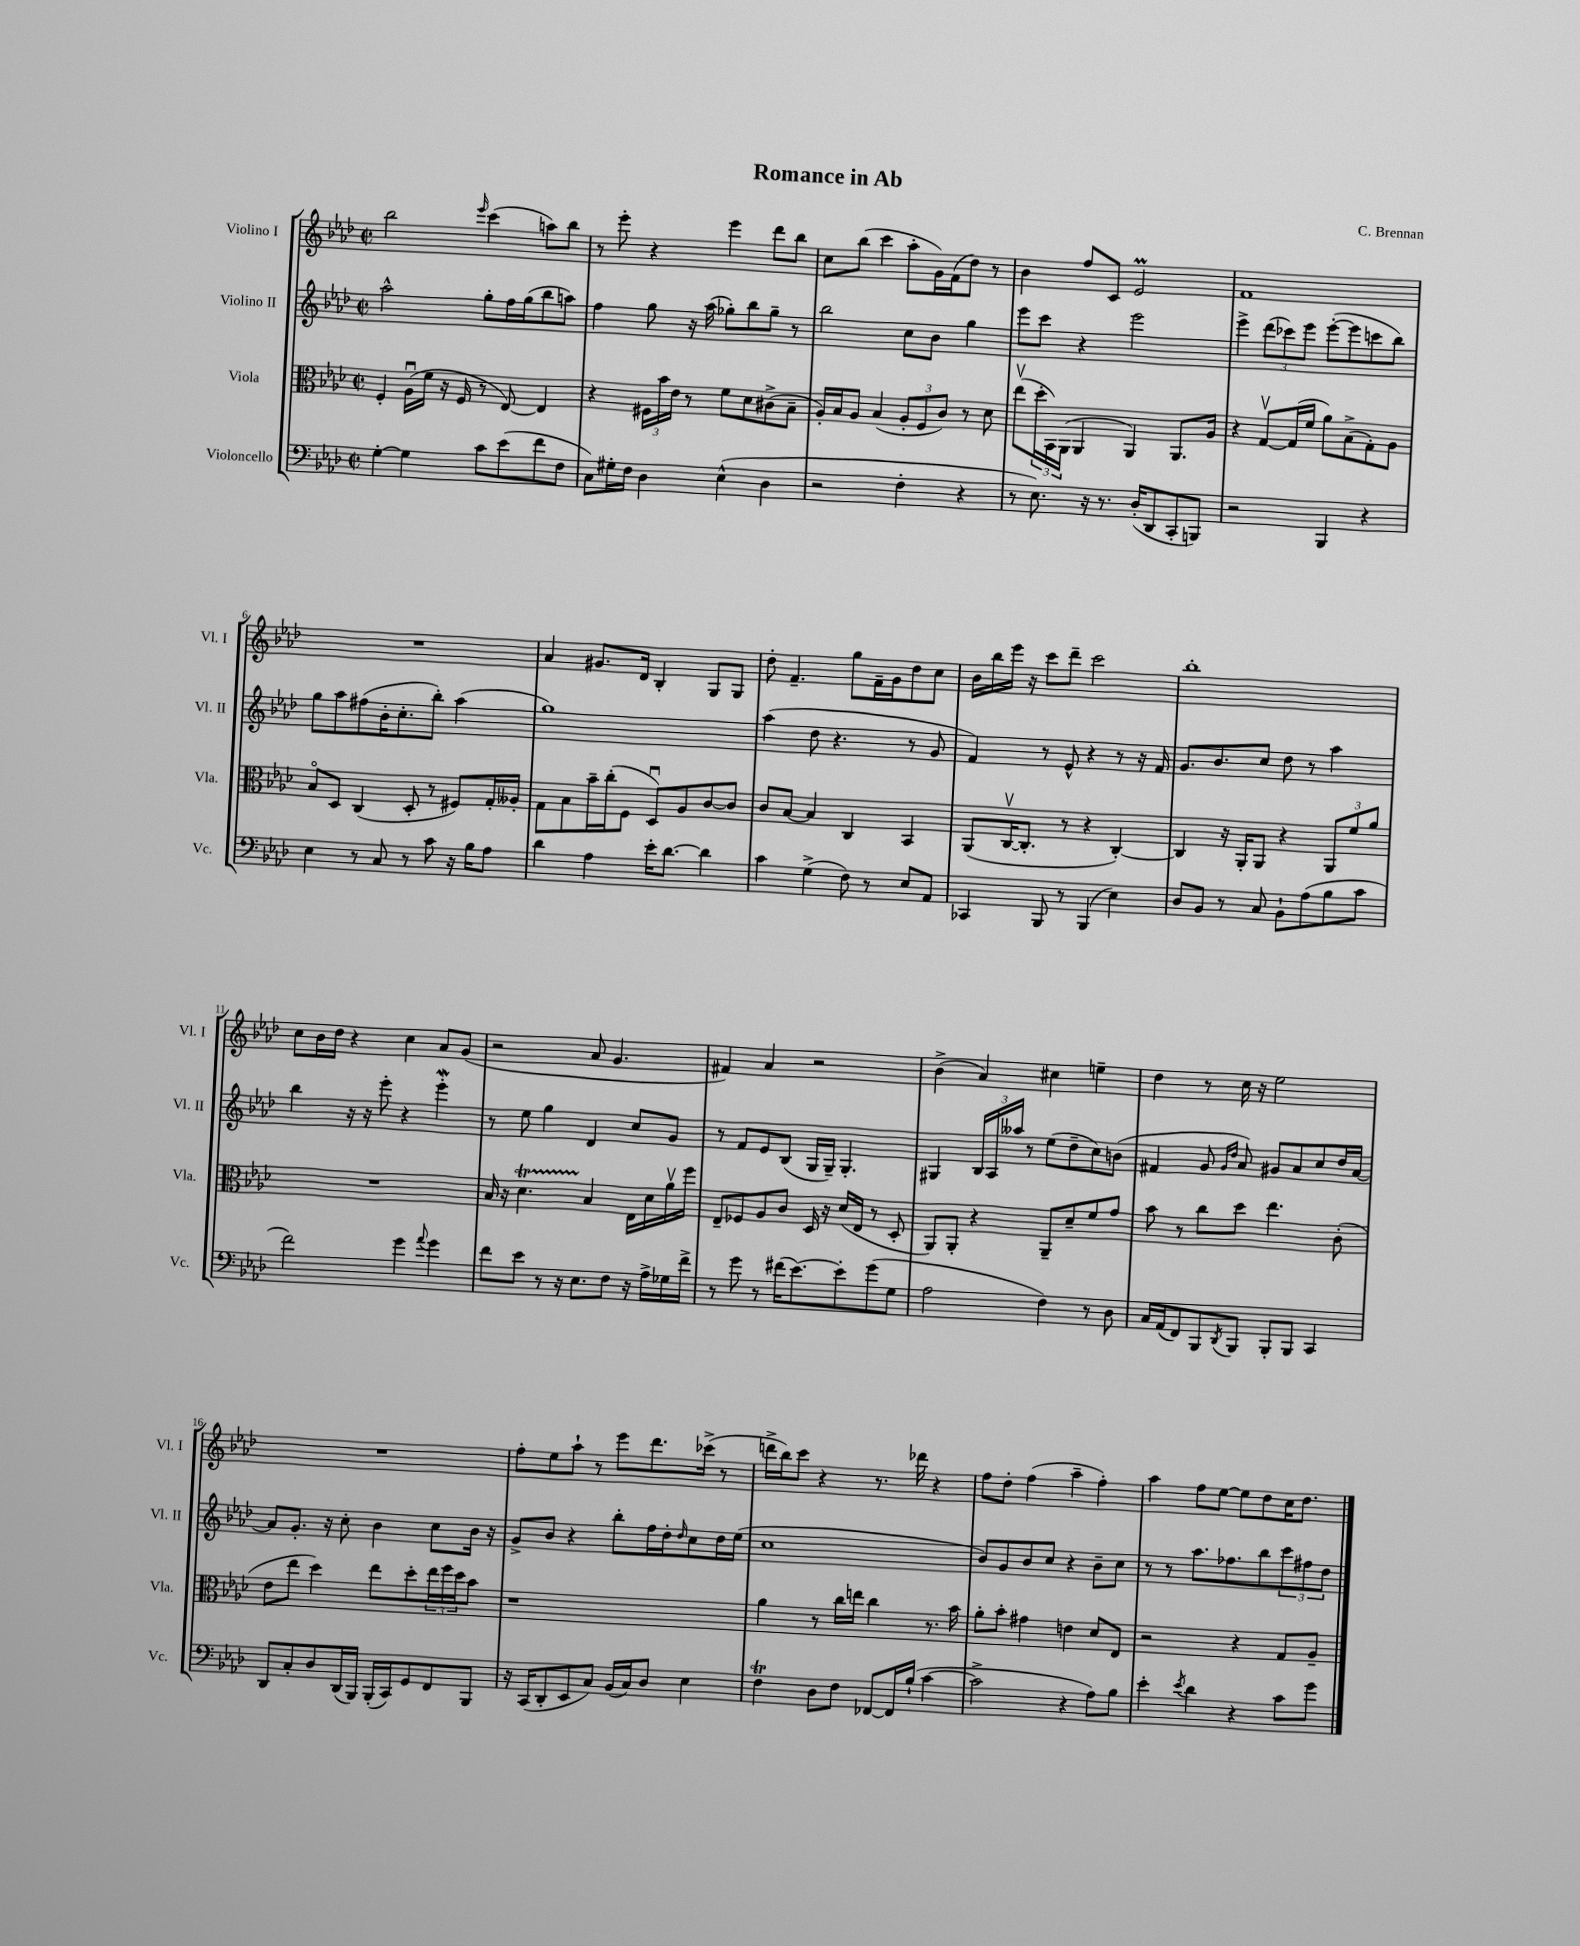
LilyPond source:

\header { title = "Romance in Ab" composer = "C. Brennan" }
<<
\new StaffGroup <<
\new Staff = "s0" \with { instrumentName = "Violino I" shortInstrumentName = "Vl. I" } {
    \clef treble \key aes \major \defaultTimeSignature \time 2/2
    bes''2 \grace { ees'''16 } c'''4( a''8) bes''8 |
    r8 ees'''8-. r4 ees'''4 des'''8 bes''8 |
    c''8 bes''8( c'''4 aes''8-. g'16) f'16( des''8) r8 |
    bes'4 f''8 c'8 ees'2\prall |
    f'1 |
    R1 |
    aes'4 gis'8. des'16 bes4-. g8 g8 |
    des''8-. f'4.-- g''8 f'16-- g'16 des''8 c''8 |
    bes'16 bes''16 ees'''16 r16 c'''8 des'''8-- c'''2 |
    bes''1-. |
    c''8 bes'16 des''16 r4 c''4 aes'8 g'8( |
    r2 aes'8 g'4. |
    fis'4) aes'4 r2 |
    bes'4->( aes'4) cis''4 e''4-- |
    des''4 r8 c''16 r16 ees''2 |
    R1 |
    f''8-. ees''8 aes''8-! r8 ees'''8 des'''8. ces'''16->( r8 |
    d'''16-> bes''16) c'''8 r4 r8. des'''16 r4 |
    f''8 des''8-. f''4( aes''4-- f''4-.) |
    aes''4 f''8 ees''8~ ees''8 des''8 c''16 des''8. \bar "|." |
}
\new Staff = "s1" \with { instrumentName = "Violino II" shortInstrumentName = "Vl. II" } {
    \clef treble \key aes \major \defaultTimeSignature \time 2/2
    aes''2-^ g''8-. f''16 g''16( bes''8 a''8) |
    f''4 g''8 r16 aes''16( ges''8-.) bes''8 ges''8-- r8 |
    bes''2 c''8 bes'8 g''4 |
    ees'''8 c'''8 r4 ees'''2 |
    ees'''4-> \tuplet 3/2 { des'''8( ces'''8) ees'''8 } ees'''8~-.( ees'''8 c'''8 bes''8) |
    g''8 aes''8 fis''8( bes'16-. c''8.-. bes''8-.) aes''4( |
    g''1) |
    aes''4( des''8 r4. r8 g'8 |
    f'4) r8 ees'8-^ r4 r8 r16 f'16 |
    g'8. bes'8. c''8 des''8 r8 aes''4 |
    bes''4 r16 r16 ees'''8-. r4 ees'''4-.\mordent |
    r8 ees''8 g''4 des'4 c''8 g'8 |
    r8 f'8 ees'8 bes8( g16 g16--) g4.-. |
    gis4 \tuplet 3/2 { bes16 aes16 aeses''16 } r8 ees''8( des''8-- c''8) b'8( |
    fis'4 g'8 \grace { g'16 des''16 } aes'8) gis'8 aes'8 c''8 des''16 aes'16~ |
    aes'8 g'8.-. r16 c''8-. bes'4 c''8 bes'16 r16 |
    g'8-> bes'8 r4 bes''8-. f''16 des''16-. \grace { des''16 } c''8 des''16 ees''16( |
    c''1 |
    bes'8) g'8 bes'8 c''8 r4 bes'8-- c''8 |
    r8 r8 aes''8. fes''8. bes''8 \tuplet 3/2 { c'''8 fis''8 des''8 } \bar "|." |
}
\new Staff = "s2" \with { instrumentName = "Viola" shortInstrumentName = "Vla." } {
    \clef alto \key aes \major \defaultTimeSignature \time 2/2
    f4-. aes16\downbow( f'16 r16 f16 r8 ees8~) ees4 |
    r4 \tuplet 3/2 { fis16 bes'16 ees'16 } r8 f'8 des'8 cis'8->( bes8-- |
    aes16-.) bes16 aes8 bes4( \tuplet 3/2 { aes8-. f8 c'8) } r8 des'8 |
    ees''8\upbow( \tuplet 3/2 { des''16-. bes,16) aes,16( } aes,4 aes,4) aes,8. aes16 |
    r4 g8~\upbow g16( f'16 aes'8) bes8->( g8-.) aes8 |
    bes8\flageolet des8 c4( des8-. r8 fis8) g16-. aeses16-. |
    g8 bes8 bes'16-- c''16-.( f8 des8\downbow) aes8 c'8~ c'8 |
    c'8 bes8~ bes4 c4 bes,4 |
    aes,8( c16~\upbow c8.-. r8 r4 c4~-.) |
    c4 r16 aes,16-. aes,8 r4 \tuplet 3/2 { aes,8 f'8 aes'8 } |
    R1 |
    bes16 r16 des'4.\startTrillSpan bes4\stopTrillSpan ees16 des'16 aes'16\upbow f''16 |
    ees8-- fes8 aes8 c'8 des16 r16 des'16( ees16 r8 des8-. |
    aes,8) aes,8-. r4 aes,8-- des'8-- f'8 g'8 |
    bes'8 r8 c''8 des''8 ees''4. c'8-.( |
    ees'8 ees''8 des''4) ees''8 des''8-. \tuplet 3/2 { ees''16 f''16 des''16 } bes'8 |
    r1 |
    aes'4 r8 c''16 e''16 c''4 r8. bes'16 |
    aes'8-. bes'8-. gis'4 e'4 des'8 ees8 |
    r2 r4 g8 aes8-- \bar "|." |
}
\new Staff = "s3" \with { instrumentName = "Violoncello" shortInstrumentName = "Vc." } {
    \clef bass \key aes \major \defaultTimeSignature \time 2/2
    g4~-. g4 c'8 ees'8( f'8 f8 |
    c8) gis16-. f16 des4 ees4-^( des4 |
    r2 f4-. r4 |
    r8 ees8.) r16 r8. des16-.( des,8 c,8-. b,,8) |
    r2 bes,,4 r4 |
    ees4 r8 c8 r8 c'8 r16 bes16 aes8 |
    des'4 aes4 ees'16-. des'8.~ des'4 |
    c'4 g4->( f8) r8 ees8 aes,8 |
    ces,4 bes,,8 r8 bes,,4( ees4) |
    des8 bes,8 r8 c8 bes,8-! aes8( bes8 c'8 |
    f'2) g'4 \appoggiatura { aes'8 } g'4 |
    f'8 ees'8 r8 r16 ees8. f8 r16 aes16-> ges16 f'16-> |
    r8 g'8 r8 fis'16( ees'8.~) ees'8-. g'8( g8 |
    aes2 f4) r8 des8 |
    c16 aes,16( f,8) bes,,8 \acciaccatura { des,8 } bes,,8 bes,,8-. bes,,8 c,4 |
    des,8 c8-. des8 des,16( bes,,16) bes,,16-.( c,16) g,8 f,8 bes,,8 |
    r16 c,16( des,8-. ees,8 c8) bes,16( c16) des8 ees4 |
    f4\trill des8 f8 fes,8~ fes,16 bes16-!( c'4~ |
    c'2-> r4 aes8) bes8 |
    ees'4-. \acciaccatura { ees'8 } des'4 r4 c'8 g'8 \bar "|." |
}
>>
>>
